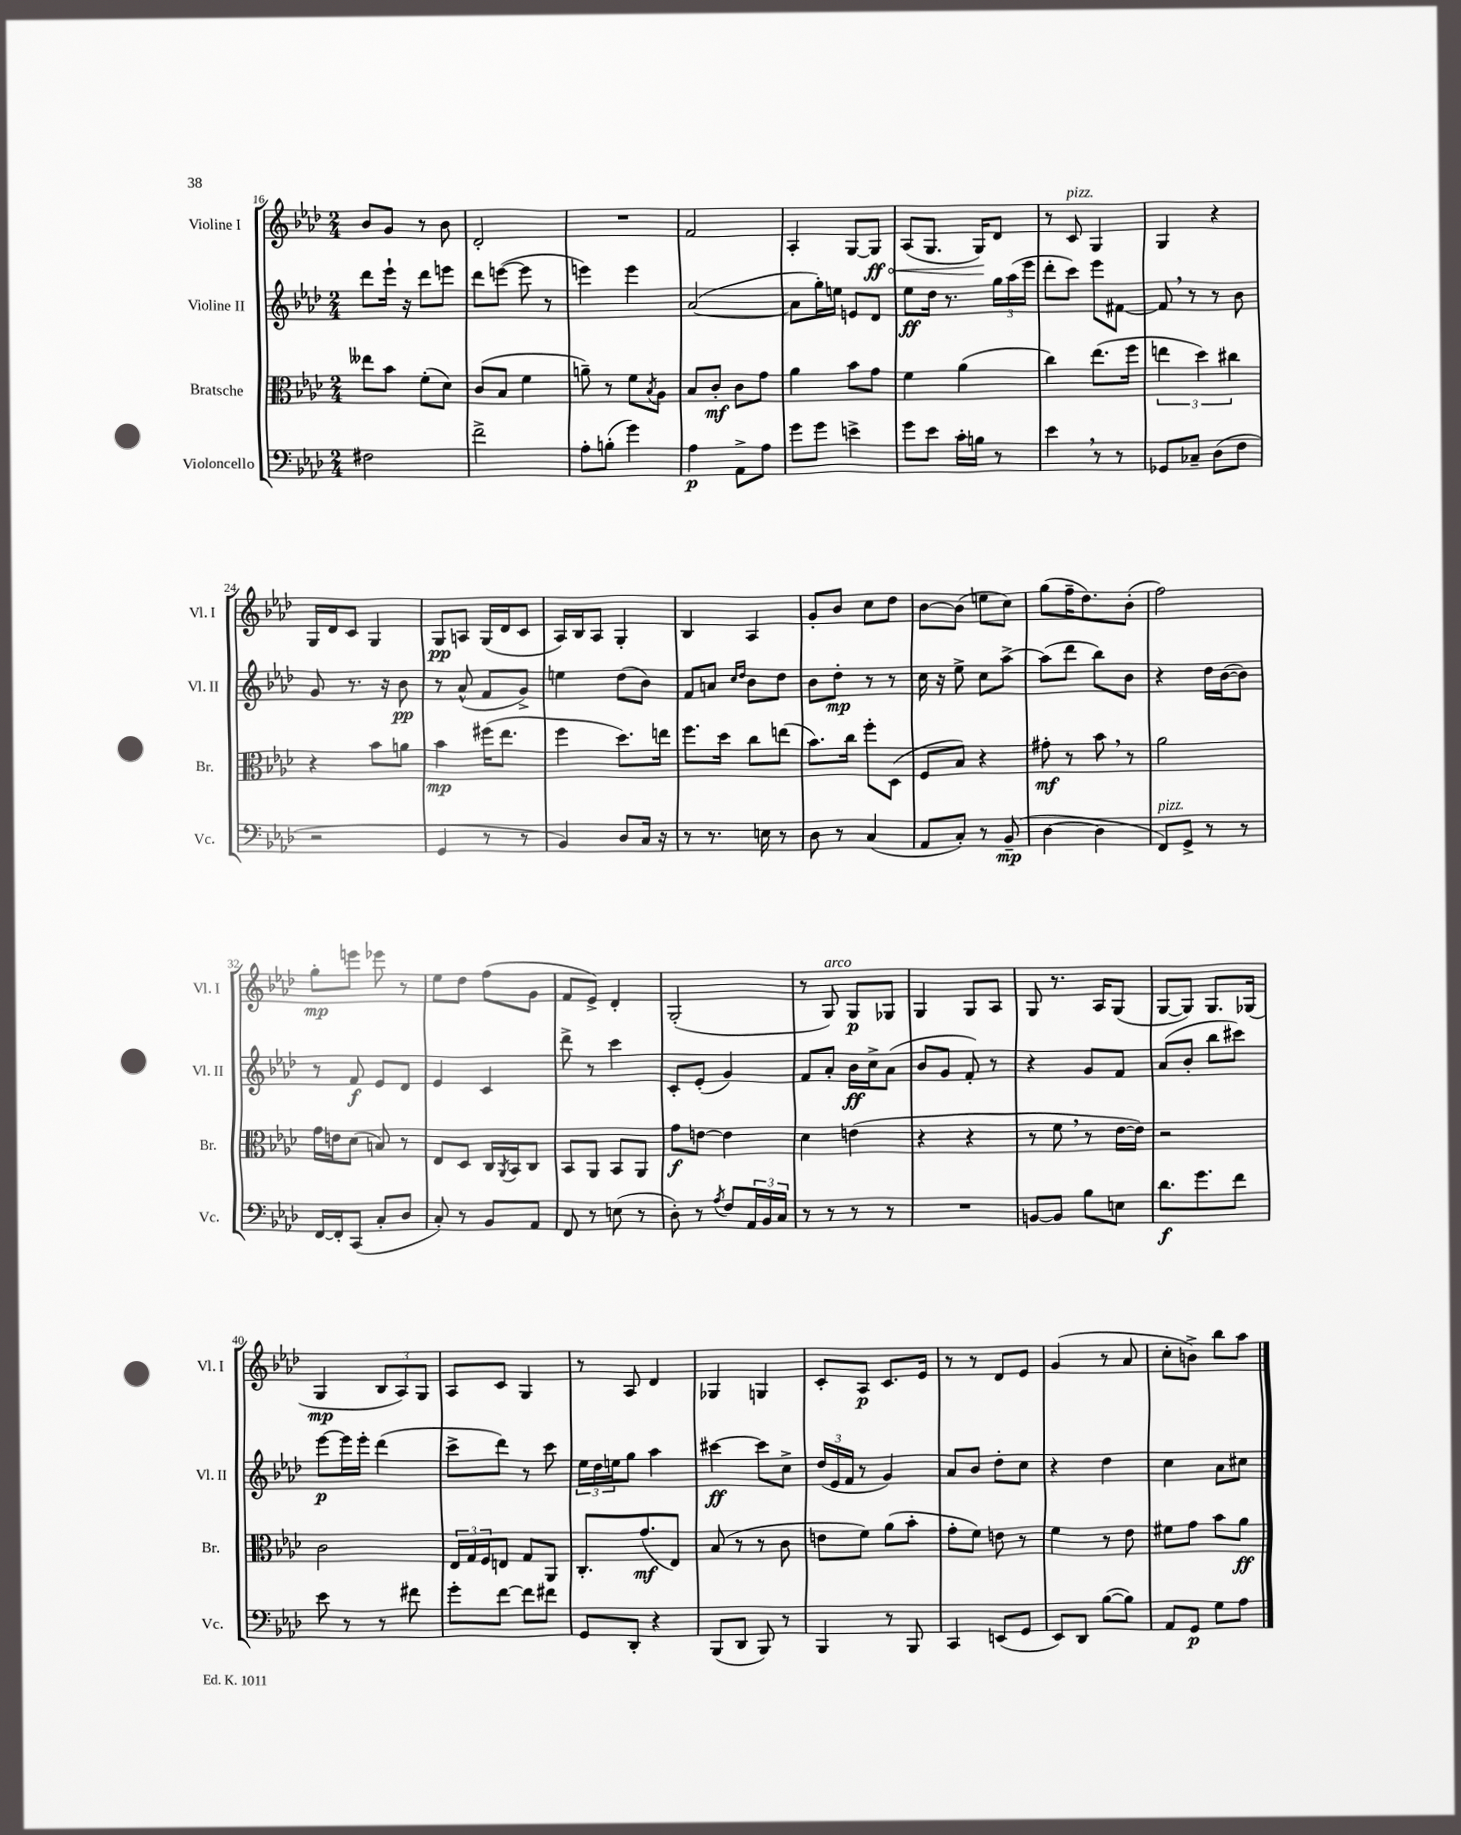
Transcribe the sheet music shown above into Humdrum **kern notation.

**kern	**kern	**kern	**kern
*staff4	*staff3	*staff2	*staff1
*clefF4	*clefC3	*clefG2	*clefG2
*k[b-e-a-d-]	*k[b-e-a-d-]	*k[b-e-a-d-]	*k[b-e-a-d-]
*M2/4	*M2/4	*M2/4	*M2/4
2F#	8ee--	8ddd-	8b-
.	8b-	16eee-`	8g
.	.	16r	.
.	(8f'	8ddd-	8r
.	8d-)	8eee	8b-
=	=	=	=
2f^	(8c	8ddd-	2d-'
.	8B-	([8eee	.
.	4f	8eee]	.
.	.	8r	.
=	=	=	=
8A-'	8a~)	4eee)	2r
(8B'	8r	.	.
4g)	8f	4eee	.
.	8qB-	.	.
.	8A-	.	.
=	=	=	=
4A-	8B-	([2a-	2f
.	8c'	.	.
8AA-^	8c	.	.
8A-	8g	.	.
=	=	=	=
8g	4a-	8a-]	4A-'
8g	.	16gg')	.
.	.	16ee	.
4e^	8b-	8e	[8G
.	8g	8d-	8G]
=	=	=	=
8g	4f	8ee-	(8A-
8e-	.	16dd-	8.G
.	.	8.r	.
16c'	(4a-	.	.
16B	.	.	16G)
8r	.	24gg	8d-
.	.	(24aa-	.
.	.	24eee-	.
=	=	=	=
4e-	4cc)	8ddd-'	8r
.	.	8ccc)	8c
8r	(8.ee-	8eee-	4G
8r	.	[8f#	.
.	16ff	.	.
=	=	=	=
8GG-	6ee	8f#]	4G
8C-~	.	8r	.
.	6dd-)	.	.
(8D-	.	8r	4r
.	6cc#	.	.
8F	.	8b-	.
=	=	=	=
2r	4r	8g	16G
.	.	.	16d-
.	.	8.r	8c
.	8b-	.	4G
.	.	16r	.
.	8a	8b-	.
=	=	=	=
4GG	4b-	8r	8G
.	.	(8a-^^	8A
8r	(16ff#	8f	(16G
.	8.ee-	.	16d-
8r	.	8g^)	8c
=	=	=	=
4BB-)	4ff	4ee	16A-)
.	.	.	16B-
.	.	.	8A-
8D-	8.dd-)	(8dd-	4G'
16C	.	8b-)	.
16r	16ee	.	.
=	=	=	=
8r	8.ff	8f	4B-
8.r	.	8a	.
.	16dd-	.	.
.	.	16qqcc	.
.	.	16qqdd-	.
.	8cc	8b-	4A-
16E	.	.	.
8r	(8ee	8dd-	.
=	=	=	=
8D-	8.b-)	8b-	8g'
8r	.	8dd-'	8b-
.	16cc	.	.
(4C	8ff'	8r	8cc
.	(8D-	8r	8dd-
=	=	=	=
8AA-	8F	16cc	[8b-
.	.	16r	.
8C')	8B-)	8ee-^	(8b-]
8r	4r	8cc	8ee
(8BB-~	.	[8aa-^	8cc)
=	=	=	=
[4D-	8g#'	(8aa-]	(8gg
.	8r	8ddd-	16ff~
.	.	.	8.dd-)
4D-]	8b-	8bb-)	.
.	8r	8b-	(8b-'
=	=	=	=
8FF)	2a-	4r	2ff)
8GG^	.	.	.
8r	.	16dd-	.
.	.	([16b-	.
8r	.	8b-])	.
=	=	=	=
[16FF	16g	8r	8gg'
16FF']	16e	.	.
(8CC	(8d-	8f	8eee
8C'	8B)	8e-	8eee-
8D-	8r	8d-	8r
=	=	=	=
8C')	8E-	4e-	8ee-
8r	8D-	.	8dd-
8BB-	16C	4c	(8ff
.	8qAA-	.	.
.	16BB-	.	.
8AA-	8C	.	8g
=	=	=	=
8FF	8BB-	8ddd-^	8f
8r	8AA-	8r	8e-^)
(8E	8BB-	4ccc	4d-'
8r	8AA-	.	.
=	=	=	=
8D-')	8g	8c'	(2G'
8r	[8e	(8e-'	.
8qA-	.	.	.
8F	4e]	4g)	.
24AA-	.	.	.
24BB-	.	.	.
24C	.	.	.
=	=	=	=
8r	4d-	8f	8r
8r	.	8a-'	8G)
8r	(4e	16b-	8G
.	.	16cc^	.
8r	.	(8a-	8G-
=	=	=	=
2r	4r	8b-	4G
.	.	8g	.
.	4r	8f')	8G
.	.	8r	8A-
=	=	=	=
[8BB	8r	4r	8G
8BB]	8f	.	8.r
8B-	8r	8g	.
.	.	.	16A-
8E	[16e-	8f	(8G
.	16e-])	.	.
=	=	=	=
8.d-	2r	(8a-	[8G
.	.	8b-'	8G])
8.g	.	.	.
.	.	8bb-	8.G
8f	.	8ccc#)	.
.	.	.	(16G-
=	=	=	=
8e-	2c	[8eee-	4G
8r	.	16eee-]	.
.	.	16eee-'	.
8r	.	(4ddd-	12B-
.	.	.	12A-)
8f#	.	.	.
.	.	.	12G
=	=	=	=
8g'	24E-	8ccc^	8A-
.	24G	.	.
.	24F	.	.
[8f	8E	8ddd-)	8c
8f]	8G	8r	4G
8f#	8AA-	8ccc	.
=	=	=	=
8GG	8.C'	24ee-	8r
.	.	24dd-	.
.	.	24ee	.
8DD-'	.	8gg	8A-
.	(8.g	.	.
4r	.	4aa-	4d-
.	8E-)	.	.
=	=	=	=
(8BBB-	(8B-	[4ccc#	4G-
8DD-	8r	.	.
8BBB-)	8r	8ccc#]	4G
8r	8c	8cc^	.
=	=	=	=
4BBB-	8e	(24dd-	8c'
.	.	24e-	.
.	.	24f	.
.	8f)	8r	8A-
8r	(8a-	4g)	8.c
8BBB-	8b-'	.	.
.	.	.	16e-
=	=	=	=
4CC	8g'	8a-	8r
.	8f)	8b-	8r
(8EE	8e	8dd-'	8d-
8GG	8r	8cc	8e-
=	=	=	=
8EE-)	4f	4r	(4g
8DD-	.	.	.
([8B-	8r	4dd-	8r
8B-])	8e-	.	8a-
=	=	=	=
8AA-	8f#	4cc	8cc'
8GG	8g	.	8b^)
8G	8b-	8a-	8bb-
8A-	8a-	8cc#	8aa-
==	==	==	==
*-	*-	*-	*-
